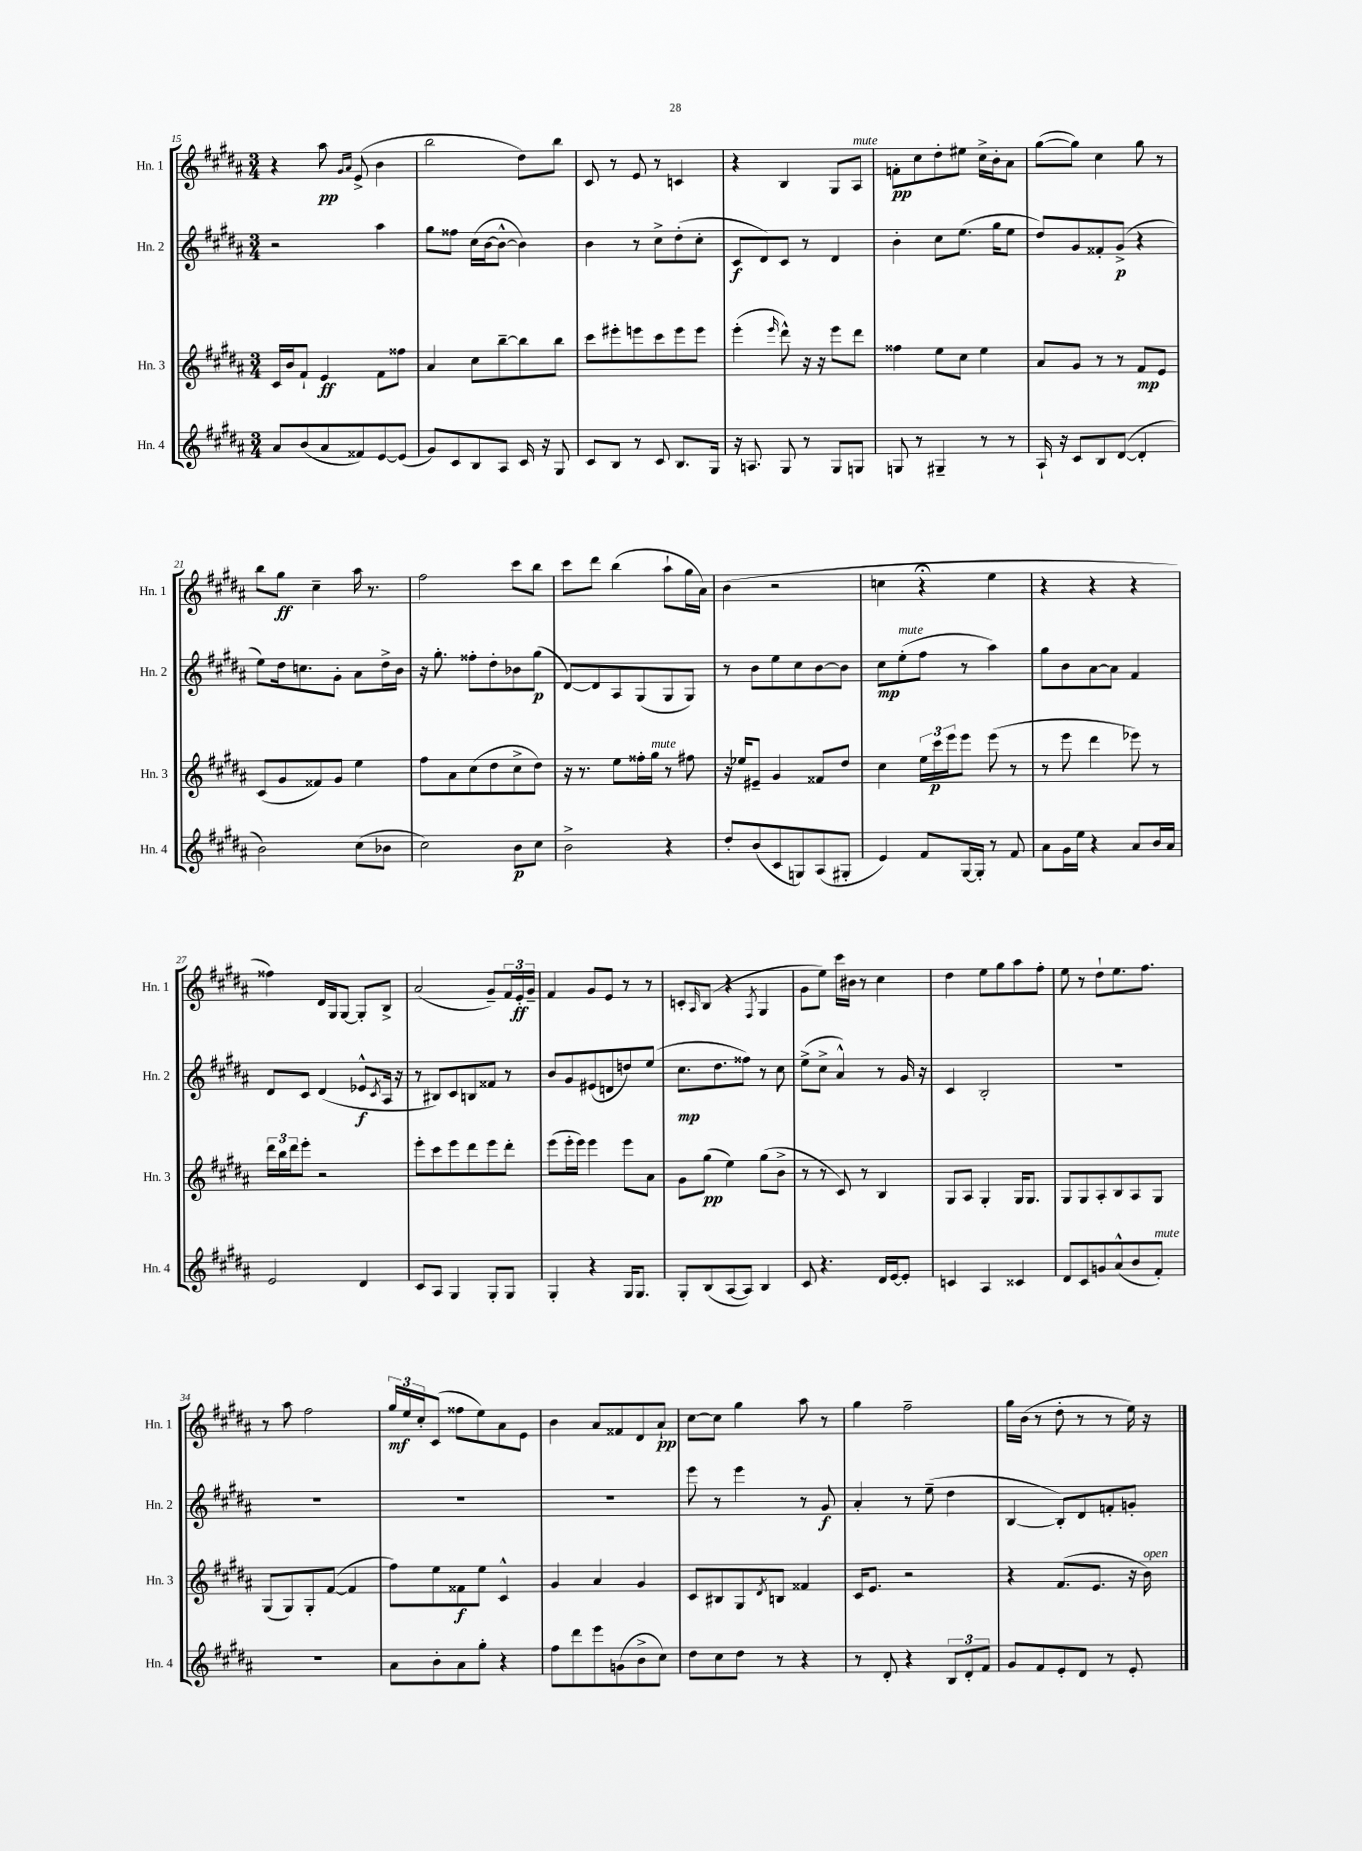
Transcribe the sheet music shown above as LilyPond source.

<<
\new StaffGroup <<
\new Staff = "s0" \with { instrumentName = "Hn. 1" shortInstrumentName = "Hn. 1" } {
    \clef treble \key b \major \numericTimeSignature \time 3/4
    r4 ais''8\pp \grace { gis'16 ais'16 } e'8->( b'4 |
    b''2 dis''8) b''8 |
    cis'8 r8 e'8 r8 c'4 |
    r4 b4 gis8 ais8^\markup { \italic "mute" } |
    f'8-.\pp cis''8 dis''8-. eis''8 cis''16-> b'16-. ais'8 |
    gis''8~( gis''8) cis''4 gis''8 r8 |
    b''8 gis''8\ff cis''4-- ais''16 r8. |
    fis''2 cis'''8 b''8 |
    cis'''8 dis'''8 b''4( ais''8-! gis''16 ais'16) |
    b'4( r2 |
    c''4 r4\fermata e''4 |
    r4 r4 r4 |
    fisis''4) dis'16 gis16 gis8~ gis8-. b8-> |
    ais'2( gis'8--) \tuplet 3/2 { fis'16 e'16-.\ff gis'16-- } |
    fis'4 gis'8 e'8 r8 r8 |
    c'8-. \grace { ais16 } b8( r4 \acciaccatura { fis8 } gis4 |
    gis'8 e''8) cis'''16 bis'16 r8 cis''4 |
    dis''4 e''8 gis''8 ais''8 fis''8-. |
    e''8 r8 dis''8-! e''8. fis''8. |
    r8 ais''8 fis''2 |
    \tuplet 3/2 { gis''16\mf e''16 cis''16-. } cis'8( fisis''8 e''8) ais'8 e'8 |
    b'4 ais'8 fisis'8 dis'8 ais'8-!\pp |
    cis''8~ cis''8 gis''4 ais''8 r8 |
    gis''4 fis''2-- |
    gis''16 b'16( r8 dis''8-. r8 r8 e''16) r16 \bar "|." |
}
\new Staff = "s1" \with { instrumentName = "Hn. 2" shortInstrumentName = "Hn. 2" } {
    \clef treble \key b \major \numericTimeSignature \time 3/4
    r2 ais''4 |
    gis''8 fisis''8 cis''16( b'16~ b'8~-^ b'4) |
    b'4 r8 cis''8-> dis''8-.( cis''8-. |
    cis'8\f dis'8) cis'8 r8 dis'4 |
    b'4-. cis''8 e''8.( gis''16 e''8 |
    dis''8) gis'8 fisis'8-. gis'8->\p( r4 |
    e''8) dis''16 c''8. gis'8-. ais'8 dis''16-> b'16 |
    r16 gis''8.-. fisis''8-. dis''8-. bes'8 gis''8\p( |
    dis'8~) dis'8 ais8 gis8( gis8 gis8) |
    r8 b'8 e''8 cis''8 b'8~ b'8 |
    cis''8\mp e''8-.^\markup { \italic "mute" }( fis''8 r8 ais''4) |
    gis''8 b'8 ais'8~ ais'8 fis'4 |
    dis'8 cis'8 dis'4( ees'8-^\f \acciaccatura { cis'8 } ais16 r16 |
    r8 bis8) cis'8 b8 fisis'8 r8 |
    b'8 gis'8 eis'8( d'8 d''8) e''8( |
    cis''8.\mp dis''8. fisis''8) r8 cis''8 |
    e''8->( cis''8-> ais'4-^) r8 gis'16 r16 |
    cis'4 b2-. |
    R2. |
    R2. |
    R2. |
    R2. |
    e'''8 r8 e'''4 r8 gis'8\f |
    ais'4-. r8 e''8--( dis''4 |
    b4~ b8-.) dis'8 f'8-. g'8-. \bar "|." |
}
\new Staff = "s2" \with { instrumentName = "Hn. 3" shortInstrumentName = "Hn. 3" } {
    \clef treble \key b \major \numericTimeSignature \time 3/4
    cis'16 b'16 fis'8-! e'4\ff fis'8 fisis''8 |
    ais'4 cis''8 b''8~-- b''8 b''8 |
    cis'''8 eis'''8-. e'''8 cis'''8 e'''8 e'''8 |
    e'''4-.( \grace { e'''16 } dis'''8-^) r16 r16 e'''8 dis'''8 |
    fisis''4 e''8 cis''8 e''4 |
    ais'8 gis'8 r8 r8 fis'8\mp e'8 |
    cis'8( gis'8 fisis'8) gis'8 e''4 |
    fis''8 ais'8 cis''8( dis''8 cis''8-> dis''8) |
    r16 r8. e''8 fisis''16-. gis''16^\markup { \italic "mute" } r8 fis''8 |
    r16 ees''16 eis'8-- gis'4 fisis'8 dis''8 |
    cis''4 \tuplet 3/2 { e''16 cis'''16\p e'''16 } e'''8 e'''8( r8 |
    r8 e'''8 dis'''4 ees'''8) r8 |
    \tuplet 3/2 { dis'''16 b''16 dis'''16 } e'''8-. r2 |
    e'''8-. cis'''8 e'''8 dis'''8 e'''8 dis'''8-. |
    e'''8( e'''16-. e'''16) e'''4 e'''8 ais'8 |
    gis'8 gis''8\pp( e''4) gis''8( b'8-> |
    r8 r8 cis'8) r8 b4 |
    gis8 ais8 gis4-. gis16 gis8. |
    gis8 gis8 ais8-. b8 ais8 gis8 |
    gis8( gis8) gis8-. fis'8~( fis'4 |
    fis''8) e''8 fisis'8\f e''8 cis'4-^ |
    gis'4 ais'4 gis'4 |
    cis'8 bis8 gis8 \acciaccatura { dis'8 } b8 fisis'4 |
    cis'16 e'8. r2 |
    r4 fis'8.( e'8. r16 b'16^\markup { \italic "open" }) \bar "|." |
}
\new Staff = "s3" \with { instrumentName = "Hn. 4" shortInstrumentName = "Hn. 4" } {
    \clef treble \key b \major \numericTimeSignature \time 3/4
    ais'8 b'8( ais'8 fisis'8) e'8~ e'8( |
    gis'8) cis'8 b8 ais8 cis'16 r16 gis8 |
    cis'8 b8 r8 cis'8 b8. gis16 |
    r16 a8. gis8 r8 gis8 g8 |
    g8 r8 gis4-- r8 r8 |
    ais16-! r16 cis'8 b8 dis'8~( dis'4-. |
    b'2) cis''8( bes'8 |
    cis''2) b'8\p cis''8 |
    b'2-> r4 |
    dis''8-. b'8( cis'8 g8) ais8( gis8-. |
    e'4) fis'8 gis16~ gis16-. r8 fis'8 |
    ais'8 gis'16 e''16 r4 ais'8 b'16 ais'16 |
    e'2 dis'4 |
    cis'8 ais8 gis4 gis8-. gis8 |
    gis4-. r4 gis16 gis8. |
    gis8-. b8( ais8~ ais8) b4 |
    cis'8 r4. dis'16 e'16~ e'8-. |
    c'4 ais4 cisis'4 |
    dis'8 cis'8 g'8 ais'8-^( b'8 fis'8-.^\markup { \italic "mute" }) |
    R2. |
    ais'8 b'8-. ais'8 gis''8-. r4 |
    fis''8 dis'''8 e'''8 g'8( b'8-> cis''8) |
    dis''8 cis''8 dis''8 r8 r4 |
    r8 dis'8-. r4 \tuplet 3/2 { b8 dis'8-. fis'8 } |
    gis'8 fis'8 e'8-. dis'8 r8 e'8-. \bar "|." |
}
>>
>>
\layout { \context { \Score currentBarNumber = #15 } }
